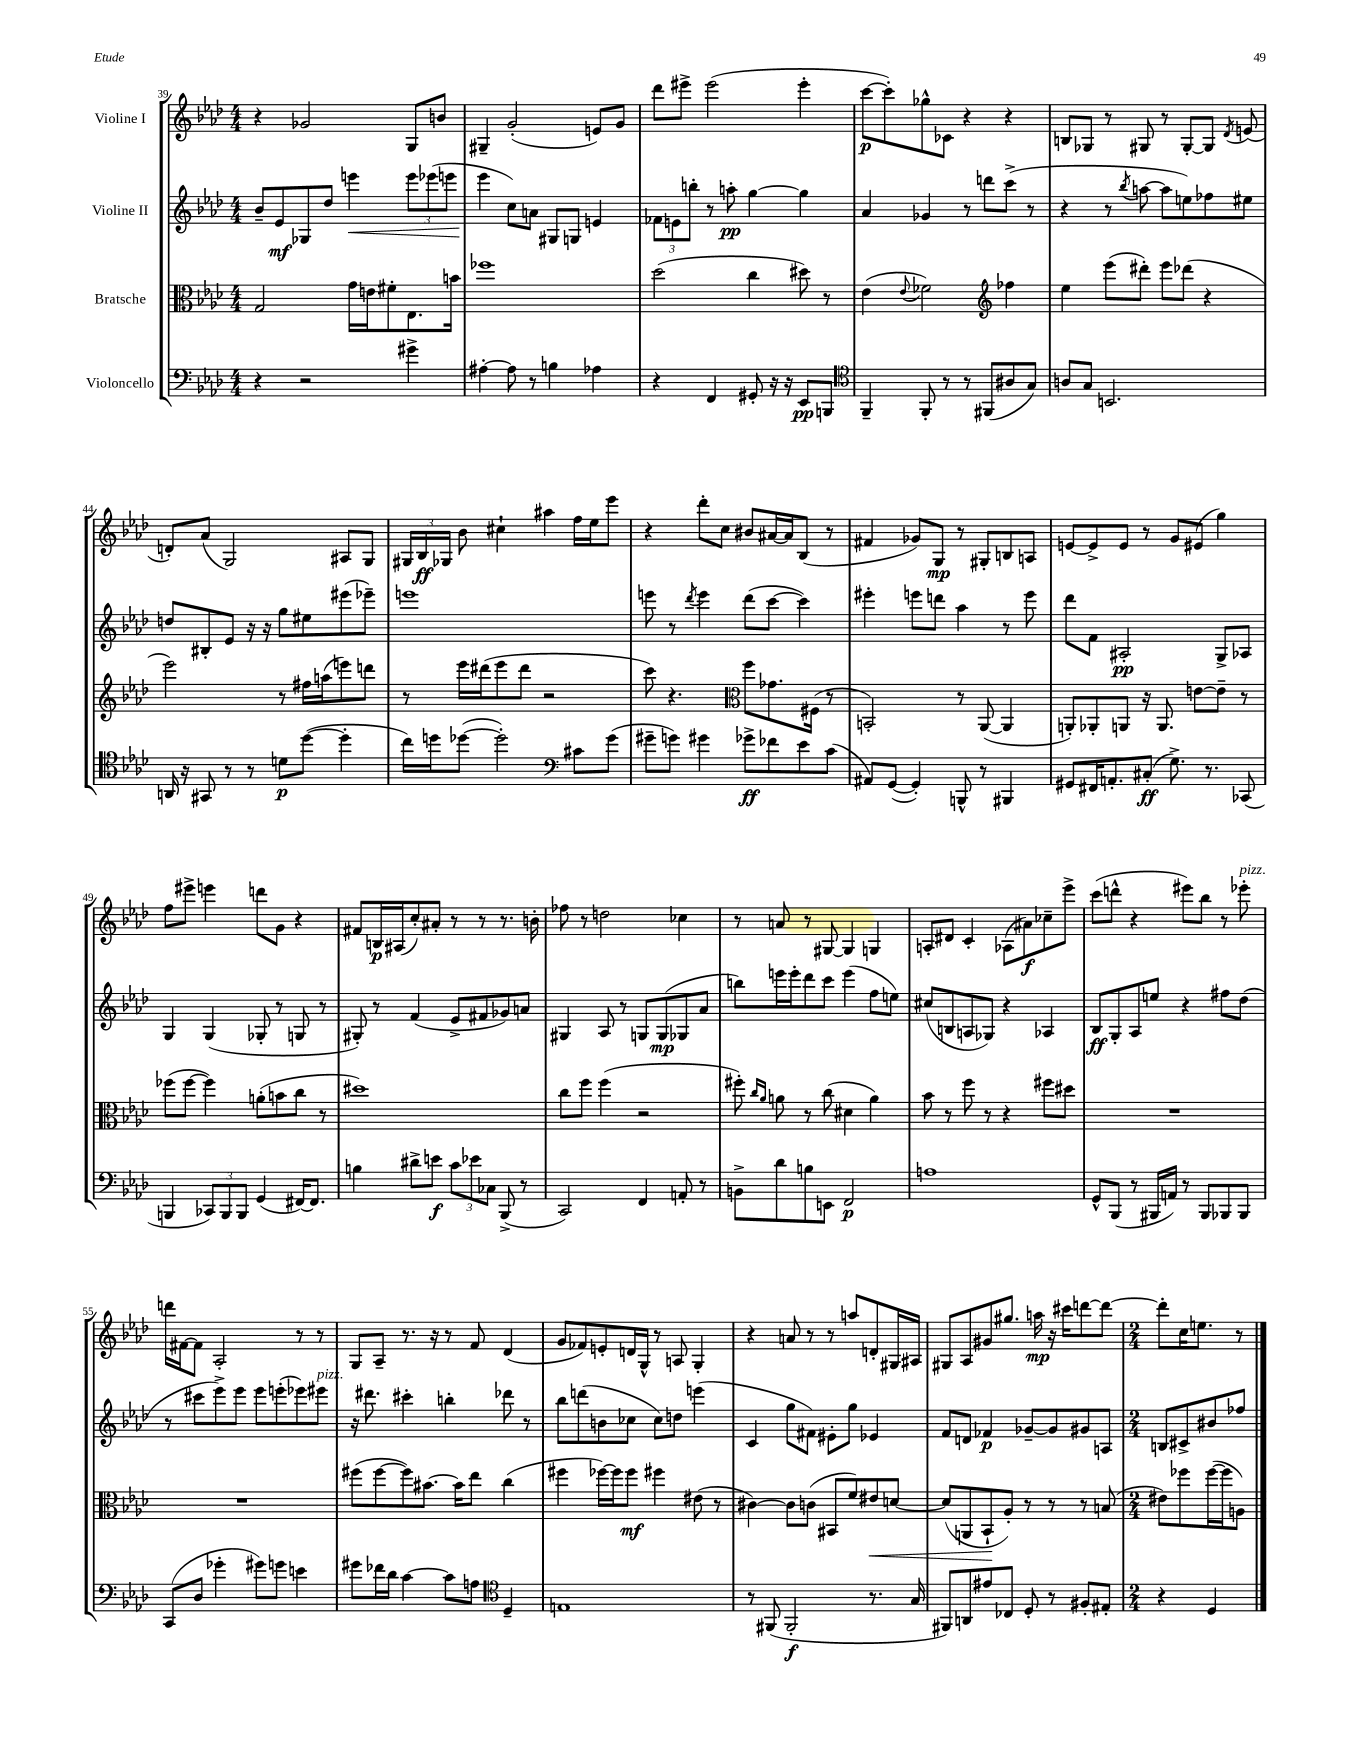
<<
\new StaffGroup <<
\new Staff = "s0" \with { instrumentName = "Violine I" } {
    \clef treble \key aes \major \numericTimeSignature \time 4/4
    \autoBeamOff r4 ges'2 g8[ b'8] |
    gis4-- g'2-.( e'8[) g'8] |
    des'''8[ eis'''8]-> eis'''2( eis'''4-. |
    c'''8[~\p c'''8-.) ges''8-^ ces'8] r4 r4 |
    b8[ ges8] r8 gis8 r8 gis8[~-. gis8] \acciaccatura { des'8 } e'8( |
    d'8[-.) aes'8]( g2) ais8[ g8] |
    \tuplet 3/2 { gis16[ bes16\ff ges16] } bes'8 cis''4-! ais''4 f''16[ ees''16 ees'''8] |
    r4 des'''8[-. c''8] bis'8[ ais'16~ ais'16 bes8]( r8 |
    fis'4 ges'8[) g8]\mp r8 gis8[-. b8 a8] |
    e'8[~ e'8-> e'8] r8 g'8[ eis'8]( g''4) |
    f''8[ eis'''8]-> e'''4 d'''8[ g'8] r4 |
    fis'8[ b16\p ais16( c''8-.) ais'8]-. r8 r8 r8. b'16-. |
    fes''8 r8 d''2 ces''4 |
    r8 a'8 r8 gis8~ gis4 g4 |
    a8[-. dis'8] c'4-. aes8[( ais'8\f) ces''8-- ees'''8]-> |
    c'''8[( d'''8]-^ r4 eis'''8[) bes''8] r8 ees'''8-.^\markup { \italic "pizz." } |
    d'''16[ fis'16~ fis'8] aes2-. r8 r8 |
    g8[ aes8]-- r8. r16 r8 f'8 des'4( |
    g'8[ fes'8) e'8-. d'16 g16]-^ r8 a8 g4-. |
    r4 a'8 r8 r8 a''8[ d'8-. gis16 ais16] |
    gis8[ aes8 gis'8 gis''8.] a''16\mp r16 cis'''16[ d'''8~ d'''8]~ |
    \numericTimeSignature \time 2/4 d'''8[-. c''16 e''8.] r8 \bar "|." |
}
\new Staff = "s1" \with { instrumentName = "Violine II" } {
    \clef treble \key aes \major \numericTimeSignature \time 4/4
    \autoBeamOff bes'8[-- ees'8\mf ges8 des''8] e'''4\< \tuplet 3/2 { e'''8[ ees'''8( e'''8] } |
    ees'''4\! c''8[) a'8] gis8[ g8] e'4 |
    \tuplet 3/2 { fes'8[ e'8 b''8]-. } r8 a''8-.\pp g''4~ g''4 |
    aes'4 ges'4 r8 d'''8[ c'''8]->( r8 |
    r4 r8 \acciaccatura { bes''8 } a''8~ a''8[ e''8) fes''8 eis''8] |
    d''8[ bis8-. ees'8] r16 r16 g''8[ eis''8 eis'''8( ees'''8]--) |
    e'''1 |
    e'''8 r8 \acciaccatura { des'''8 } e'''4 des'''8[( c'''8]~ c'''4) |
    eis'''4-. e'''8[ d'''8] aes''4 r8 e'''8 |
    des'''8[ f'8] ais2-.\pp g8[-> aes8] |
    g4 g4( ges8-. r8 g8 r8 |
    gis8-.) r8 f'4( ees'8[-> fis'8 ges'8) a'8] |
    gis4 aes8 r8 g8[ g8\mp( ges8 aes'8] |
    b''8[) e'''16 e'''16-. des'''8 c'''8] e'''4( f''8[ e''8]) |
    cis''8[( b8 a8 ges8]) r4 aes4 |
    bes8[\ff g8-. aes8 e''8] r4 fis''8[ des''8]( |
    r8 cis'''8[ ees'''8->) ees'''8] ees'''8[ e'''8-.( ees'''8) eis'''8]^\markup { \italic "pizz." } |
    r16 dis'''8. cis'''4-. b''4-. des'''8 r8 |
    bes''8[ d'''8( b'8 ces''8] ces''8[) d''8] e'''4( |
    c'4 g''8[ fis'8]) eis'8[-. g''8] ees'4 |
    f'8[ d'8] fes'4\p ges'8[~-- ges'8 gis'8 a8] |
    \numericTimeSignature \time 2/4 b8[ cis'8-> bis'8 fes''8] \bar "|." |
}
\new Staff = "s2" \with { instrumentName = "Bratsche" } {
    \clef alto \key aes \major \numericTimeSignature \time 4/4
    \autoBeamOff g2 g'16[ e'16 fis'8-. ees8. b'16] |
    fes''1 |
    des''2( c''4 dis''8) r8 |
    ees'4( \appoggiatura { ees'8 } fes'2) \clef treble fes''4 |
    ees''4 ees'''8[( dis'''8]-.) ees'''8[ des'''8]( r4 |
    ees'''2) r8 fis''16[ a''16( e'''8) d'''8] |
    r8 ees'''16[ dis'''16( ees'''8 dis'''8] r2 |
    c'''8) r4. \clef alto f''8[ ges'8. fis16]( r8 |
    b,2-.) r8 aes,8~( aes,4 |
    a,8[-.) aes,8-. a,8] r16 a,8. e'8[~ e'8]-- r8 |
    fes''8[( fes''8]~ fes''4) a'8[-.( b'8 c''8] r8 |
    dis''1) |
    c''8[ f''8] f''4( r2 |
    fis''8-.) \grace { c''16[ aes'16] } a'8 r8 c''8( dis'4 a'4) |
    bes'8 r8 f''8 r8 r4 fis''8[ dis''8] |
    R1 |
    R1 |
    fis''8[( fis''8~ fis''8) bis'8.]~ bis'16[ ees''8] c''4( |
    fis''4 fes''16[~) fes''16 fes''8]\mf fis''4 eis'8( r8 |
    cis'4~) cis'8[ c'8]( bis,8[ f'8) eis'8\< d'8]~ |
    d'8[( a,8 bes,8-!\! aes8]-.) r8 r8 r8 b8( |
    \numericTimeSignature \time 2/4 eis'8[) fes''8 fes''16~( fes''16 a8]) \bar "|." |
}
\new Staff = "s3" \with { instrumentName = "Violoncello" } {
    \clef bass \key aes \major \numericTimeSignature \time 4/4
    \autoBeamOff r4 r2 gis'4-> |
    ais4~-. ais8 r8 b4 aes4 |
    r4 f,4 gis,8-. r16 r16 ees,8[\pp b,,8] |
    \clef tenor f,4-- f,8-. r8 r8 fis,8[( ais8 g8]) |
    a8[ g8] b,2. |
    a,16 r16 gis,8 r8 r8 d'8[\p des''8]~( des''4-. |
    c''16[) d''16 des''8]~( des''2-.) \clef bass cis'8[ g'8]( |
    gis'8[-- g'8]) gis'4 ges'8[->\ff fes'8 ees'8 c'8]( |
    ais,8[) g,8]~( g,4-.) b,,8-^ r8 bis,,4 |
    gis,8[ fis,16 a,8.-. cis8]-.\ff( g8.->) r8. ces,8( |
    b,,4 \tuplet 3/2 { ces,8[) b,,8 b,,8] } g,4( fis,16[~) fis,8.] |
    b4 dis'8[-> e'8]\f \tuplet 3/2 { c'8[ ees'8 ces8] } bes,,8->( r8 |
    c,2) f,4 a,8-. r8 |
    b,8[-> des'8 b8 e,8] f,2\p |
    a1 |
    g,8[-^ bes,,8]( r8 bis,,16[ a,16]) r8 bis,,8[ bes,,8 bes,,8] |
    c,8[( des8] ges'4-. gis'8[) g'8] e'4 |
    gis'8[ fes'16 des'16] c'4~ c'8[ a8] \clef tenor des4-- |
    e1 |
    r8 fis,8( fis,2-.\f r8. g16 |
    fis,8[) a,8 eis'8 ces8] des8-. r8 fis8[-. eis8]-. |
    \numericTimeSignature \time 2/4 r4 des4 \bar "|." |
}
>>
>>
\layout { \context { \Score currentBarNumber = #39 } }
